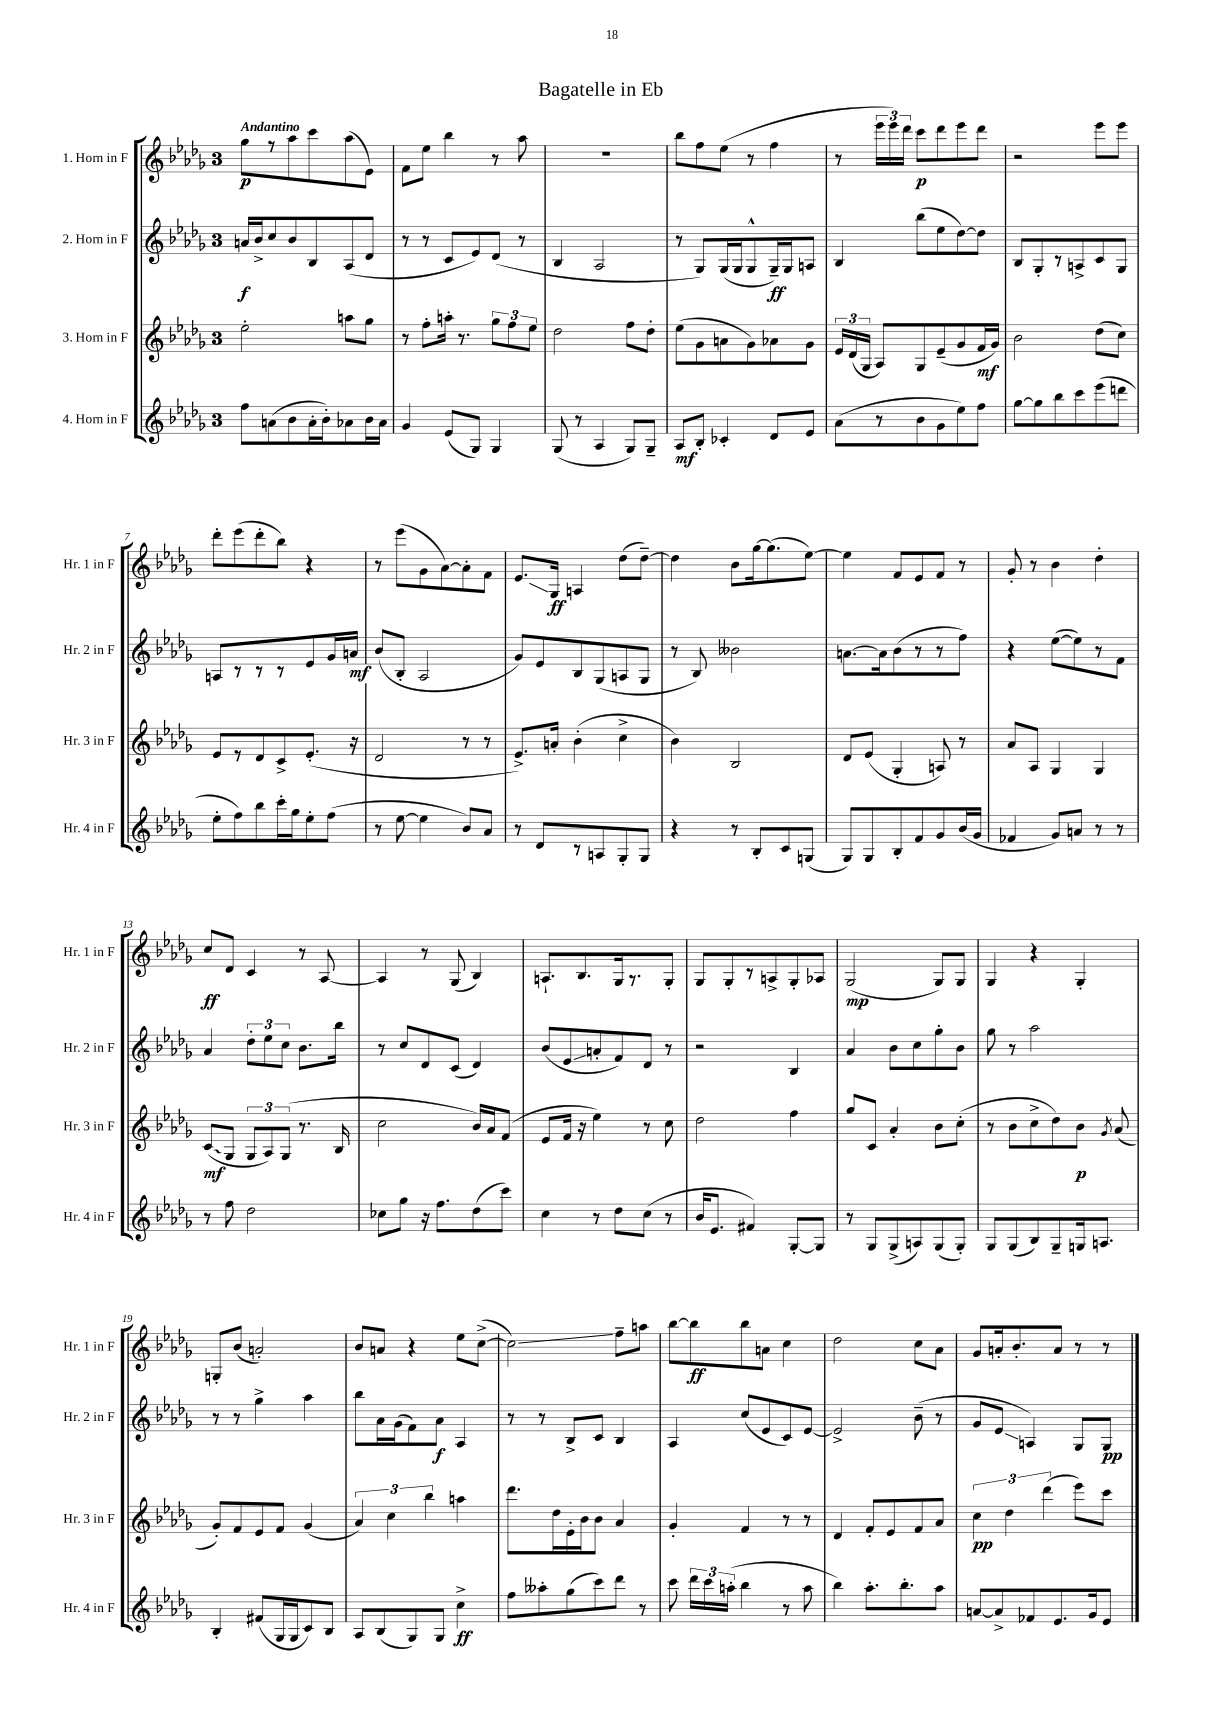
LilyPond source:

\header { title = "Bagatelle in Eb" }
<<
\new StaffGroup <<
\new Staff = "s0" \with { instrumentName = "1. Horn in F" shortInstrumentName = "Hr. 1 in F" } {
    \clef treble \key des \major \once \override Staff.TimeSignature.style = #'single-digit \time 3/4 \tempo "Andantino"
    \autoBeamOff ges''8[\p r8 aes''8 c'''8 aes''8( ees'8]) |
    f'8[ ees''8] bes''4 r8 aes''8 |
    R2. |
    bes''8[ f''8 ees''8]( r8 f''4 |
    r8 \tuplet 3/2 { ees'''16[ ees'''16) des'''16] } c'''8[\p des'''8 ees'''8 des'''8] |
    r2 ees'''8[ ees'''8] |
    des'''8[-. ees'''8( des'''8-. bes''8]) r4 |
    r8 ees'''8[( ges'8 aes'8~) aes'8-. f'8] |
    ees'8.[\glissando ges16]\ff a4 des''8[( des''8]~--) |
    des''4 bes'8[ ges''16~ ges''8.( ees''8]~) |
    ees''4 f'8[ ees'8 f'8] r8 |
    ges'8-. r8 bes'4 des''4-. |
    c''8[\ff des'8] c'4 r8 aes8~ |
    aes4 r8 ges8( bes4) |
    a8.[-! bes8. ges16 r8. ges8]-. |
    ges8[ ges8-. r8 a8-> ges8-. aes8] |
    ges2\mp( ges8[) ges8] |
    ges4 r4 ges4-. |
    g8[-. bes'8]( a'2-.) |
    bes'8[ a'8] r4 ees''8[ c''8]~->( |
    c''2\glissando) f''8[-- a''8] |
    bes''8[~ bes''8\ff bes''8 a'8] c''4 |
    des''2 c''8[ aes'8] |
    ges'8[ a'16-. bes'8.-. a'8] r8 r8 \bar "|." |
}
\new Staff = "s1" \with { instrumentName = "2. Horn in F" shortInstrumentName = "Hr. 2 in F" } {
    \clef treble \key des \major \once \override Staff.TimeSignature.style = #'single-digit \time 3/4
    \autoBeamOff a'16[\f bes'16-> c''8 bes'8 bes8 aes8( des'8] |
    r8 r8 c'8[ ees'8) des'8]( r8 |
    bes4 aes2 |
    r8 ges8[) ges16( ges16 ges8-^ ges16--\ff) ges16 a8] |
    bes4 bes''8[( ees''8 des''8~) des''8] |
    bes8[ ges8-. r8 a8-> c'8 ges8] |
    a8[ r8 r8 r8 ees'8 ges'16 a'16]\mf |
    bes'8[( bes8]-. aes2 |
    ges'8[) ees'8 bes8 ges8( a8 ges8] |
    r8 bes8) beses'2 |
    a'8.[~ a'16 bes'8( r8 r8 f''8]) |
    r4 ees''8[~( ees''8) r8 f'8] |
    aes'4 \tuplet 3/2 { des''8[-. ees''8 c''8] } bes'8.[ bes''16] |
    r8 c''8[ des'8 c'8]( des'4) |
    bes'8[( ees'8\glissando a'8-. f'8) des'8] r8 |
    r2 bes4 |
    aes'4 bes'8[ c''8 ges''8-. bes'8] |
    ges''8 r8 aes''2 |
    r8 r8 ges''4-> aes''4 |
    bes''8[ aes'16 ges'16( f'8) aes'8]\f aes4 |
    r8 r8 bes8[-> c'8] bes4 |
    aes4 c''8[( ees'8 c'8) ees'8]~ |
    ees'2-> bes'8--( r8 |
    ges'8[ ees'8]\glissando a4) ges8[ ges8]\pp \bar "|." |
}
\new Staff = "s2" \with { instrumentName = "3. Horn in F" shortInstrumentName = "Hr. 3 in F" } {
    \clef treble \key des \major \once \override Staff.TimeSignature.style = #'single-digit \time 3/4
    \autoBeamOff ees''2-. a''8[ ges''8] |
    r8 f''8[-. a''16]-. r8. \tuplet 3/2 { ges''8[ f''8 ees''8] } |
    des''2 f''8[ des''8]-. |
    ees''8[( ges'8 a'8 ges'8) aes'8 ges'8] |
    \tuplet 3/2 { ees'16[ des'16( ges16] } aes8[) ges8 ees'8--( ges'8 f'16\mf ges'16]) |
    bes'2 des''8[( c''8]) |
    ees'8[ r8 des'8 c'8-> ees'8.]-.( r16 |
    des'2 r8 r8 |
    ees'8.[->) a'16]-. bes'4-.( c''4-> |
    bes'4) bes2 |
    des'8[ ees'8]( ges4-. a8) r8 |
    aes'8[ aes8] ges4 ges4 |
    \once \override Glissando.style = #'zigzag c'8[\glissando\mf( ges8] \tuplet 3/2 { ges8[ aes8) ges8]( } r8. bes16 |
    c''2 bes'16[) aes'16 f'8]( |
    ees'8[ f'16] r16 ees''4) r8 c''8 |
    des''2 f''4 |
    ges''8[ c'8] aes'4-. bes'8[ c''8]-.( |
    r8 bes'8[ c''8-> des''8) bes'8]\p \acciaccatura { ges'8 } aes'8( |
    ges'8[-.) f'8 ees'8 f'8] ges'4( |
    \tuplet 3/2 { aes'4) c''4 bes''4 } a''4 |
    des'''8.[ des''16 ees'16-. bes'16 bes'8] aes'4 |
    ges'4-. f'4 r8 r8 |
    des'4 f'8[-. ees'8 f'8 aes'8] |
    \tuplet 3/2 { c''4\pp des''4 des'''4( } ees'''8[) c'''8] \bar "|." |
}
\new Staff = "s3" \with { instrumentName = "4. Horn in F" shortInstrumentName = "Hr. 4 in F" } {
    \clef treble \key des \major \once \override Staff.TimeSignature.style = #'single-digit \time 3/4
    \autoBeamOff f''8[ a'8( bes'8 a'16-. bes'16-.) aes'8 bes'16 aes'16] |
    ges'4 ees'8[( ges8]) ges4 |
    ges8( r8 aes4 ges8[) ges8]-- |
    aes8[\mf bes8]-. ces'4-. des'8[ ees'8] |
    aes'8[( r8 bes'8 ges'8 ees''8) f''8] |
    ges''8[~ ges''8 bes''8 c'''8 ees'''8( d'''8] |
    ees''8[-. f''8) bes''8 c'''16-. ges''16 ees''8-. f''8]( |
    r8 ees''8~ ees''4 bes'8[) aes'8] |
    r8 des'8[ r8 a8 ges8-. ges8] |
    r4 r8 bes8[-. c'8 g8]( |
    ges8[) ges8 bes8-. f'8 ges'8 bes'16( ges'16] |
    fes'4 ges'8[) a'8] r8 r8 |
    r8 f''8 des''2 |
    ces''8[ ges''8] r16 f''8.[ des''8( c'''8]) |
    c''4 r8 des''8[ c''8]( r8 |
    bes'16[ ees'8.] fis'4) ges8[~-. ges8] |
    r8 ges8[ ges8->( a8) ges8( ges8]-.) |
    ges8[ ges8( bes8) ges8-- g16 a8.] |
    bes4-. fis'8[( ges16 ges16 c'8) bes8] |
    aes8[ bes8( ges8) ges8] c''4->\ff |
    f''8[ aeses''8-. ges''8( c'''8) des'''8] r8 |
    c'''8 \tuplet 3/2 { des'''16[ c'''16 a''16]-.( } bes''4 r8 a''8 |
    bes''4) aes''8.[-. bes''8.-. aes''8] |
    a'8[~ a'8-> fes'8 ees'8. ges'16 ees'8] \bar "|." |
}
>>
>>
